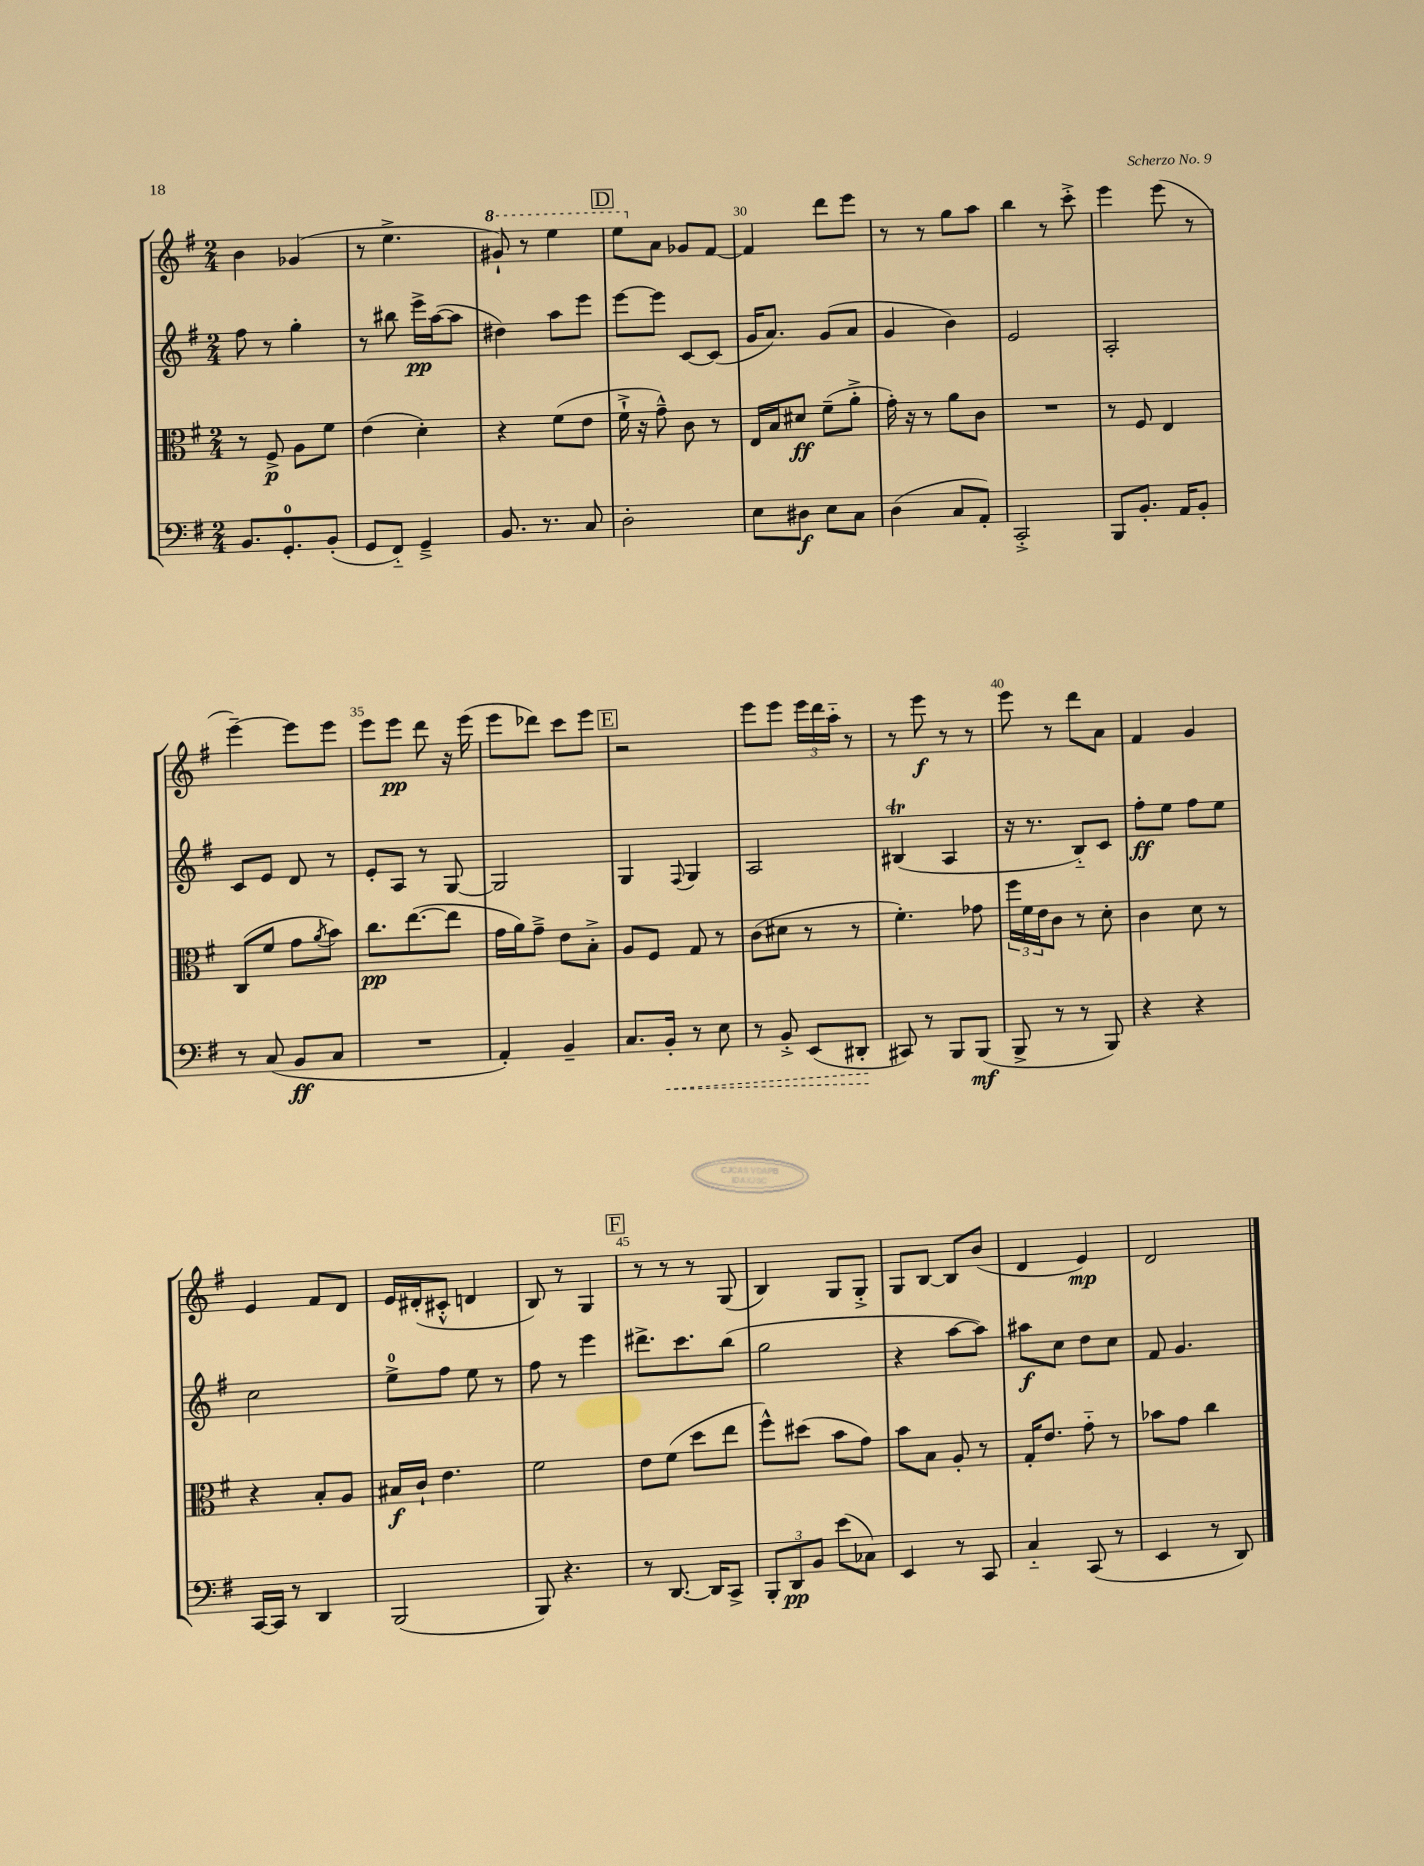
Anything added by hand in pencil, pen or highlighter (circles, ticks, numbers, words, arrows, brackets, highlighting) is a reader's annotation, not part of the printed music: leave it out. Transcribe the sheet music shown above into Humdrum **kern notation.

**kern	**dynam	**kern	**dynam	**kern	**dynam	**kern	**dynam
*part4	*part4	*part3	*part3	*part2	*part2	*part1	*part1
*staff4	*staff4	*staff3	*staff3	*staff2	*staff2	*staff1	*staff1
*clefF4	*	*clefC3	*	*clefG2	*	*clefG2	*
*k[f#]	*	*k[f#]	*	*k[f#]	*	*k[f#]	*
*M2/4	*	*M2/4	*	*M2/4	*	*M2/4	*
=26	=26	=26	=26	=26	=26	=26	=26
8.BB/L	.	8r	.	8ff#\	.	4b\	.
.	.	8F#^/	p	8r	.	.	.
8.GG'/	.	.	.	.	.	.	.
.	.	8A\L	.	4gg'\	.	(4g-X/	.
(8BB'/J	.	8f#\J	.	.	.	.	.
=27	=27	=27	=27	=27	=27	=27	=27
8GG/L	.	(4e\	.	8r	.	8r	.
8FF#/J)	.	.	.	8bb#X\	.	4.ee^\	.
4GG~^/	.	4d'\)	.	16eee^\LL	pp	.	.
.	.	.	.	([16aa\J	.	.	.
.	.	.	.	8aa\J]	.	.	.
=28	=28	=28	=28	=28	=28	=28	=28
*	*	*	*	*	*	*8va	*
8.BB/	.	4r	.	4dd#X\)	.	8gg#X`/)	.
.	.	.	.	.	.	8r	.
8.r	.	.	.	.	.	.	.
.	.	(8f#\L	.	8aa\L	.	4eee\	.
8C/	.	8e\J	.	8eee\J	.	.	.
!!LO:REH:place=s1:t=D
=29	=29	=29	=29	=29	=29	=29	=29
2D'\	.	16f#`^\	.	[8eee\L	.	8eee\L	.
.	.	16r	.	.	.	.	.
*	*	*	*	*	*	*X8va	*
.	.	8g~^^\)	.	8eee\J]	.	8a\J	.
.	.	8c\	.	[8c/L	.	8g-X/L	.
.	.	8r	.	(8c/J]	.	[8f#/J	.
=30	=30	=30	=30	=30	=30	=30	=30
8E\L	.	16E/LL	.	16g/KL	.	4f#/]	.
.	.	16B/J	.	8.a/J)	.	.	.
8D#X\J	f	8d#X/J	ff	.	.	.	.
8E\L	.	(8f#~\L	.	(8g/L	.	8ddd\L	.
8C\J	.	8a'^\J	.	8a/J	.	8eee\J	.
=31	=31	=31	=31	=31	=31	=31	=31
(4D\	.	16g'\)	.	4g/	.	8r	.
.	.	16r	.	.	.	.	.
.	.	8r	.	.	.	8r	.
8C/L	.	8a\L	.	4b\)	.	8gg\L	.
8AA'/J)	.	8c\J	.	.	.	8aa\J	.
=32	=32	=32	=32	=32	=32	=32	=32
2CC'^/	.	2r	.	2e/	.	4bb\	.
.	.	.	.	.	.	8r	.
.	.	.	.	.	.	8ccc'^\	.
=33	=33	=33	=33	=33	=33	=33	=33
8BBB/L	.	8r	.	2A'/	.	4eee\	.
8.BB'/J	.	8F#/	.	.	.	.	.
.	.	4E/	.	.	.	(8eee\	.
16AA/KL	.	.	.	.	.	.	.
8BB'/J	.	.	.	.	.	8r	.
!!LO:LB:g=z
=34	=34	=34	=34	=34	=34	=34	=34
8r	.	(8C/L	.	8c/L	.	[4eee~\)	.
(8C/	.	8f#/J	.	8e/J	.	.	.
8BB/L	ff	8g\L	.	8d/	.	8eee\L]	.
.	.	8qa/	.	.	.	.	.
8C/J	.	8b\J)	.	8r	.	8eee\J	.
=35	=35	=35	=35	=35	=35	=35	=35
2r	.	8.cc\L	pp	8e'/L	.	8eee\L	.
.	.	.	.	8A/J	.	8eee\J	pp
.	.	([8.ee\	.	.	.	.	.
.	.	.	.	8r	.	8ddd\	.
.	.	8ee\J]	.	[8G/	.	16r	.
.	.	.	.	.	.	(16eee\	.
=36	=36	=36	=36	=36	=36	=36	=36
4AA'/)	.	16g\LL	.	2G/]	.	8eee\L	.
.	.	16a\J)	.	.	.	.	.
.	.	8g~^\J	.	.	.	8ddd-X\J)	.
4BB~/	.	8e\L	.	.	.	8ccc\L	.
.	.	8B'^\J	.	.	.	8eee\J	.
!!LO:REH:place=s1:t=E
=37	=37	=37	=37	=37	=37	=37	=37
8.C/L	.	8A/L	.	4G/	.	2r	.
.	.	8F#/J	.	.	.	.	.
!	!LO:HP:b	!	!	!	!	!	!
16BB'/Jk	<	.	.	.	.	.	.
.	.	.	.	8qqF#/	.	.	.
8r	.	8G/	.	4G/	.	.	.
8E\	.	8r	.	.	.	.	.
=38	=38	=38	=38	=38	=38	=38	=38
8r	.	(8c\L	.	2A/	.	8eee\L	.
8BB'^/	.	8d#X\J	.	.	.	8eee\J	.
(8EE/L	.	8r	.	.	.	24eee\LL	.
.	.	.	.	.	.	24ddd\	.
.	.	.	.	.	.	24aa\JJ	.
8DD#X'/J	.	8r	.	.	.	8r	.
.	[	.	.	.	.	.	.
=39	=39	=39	=39	=39	=39	=39	=39
8CC#X/)	.	4.f#'\)	.	(4B#Xt/	.	8r	.
8r	.	.	.	.	.	8eee\	f
8BBB/L	.	.	.	4A/	.	8r	.
(8BBB/J	mf	8g-X\	.	.	.	8r	.
=40	=40	=40	=40	=40	=40	=40	=40
8BBB^/	.	24ff#\LL	.	16r	.	8eee\	.
.	.	24f#\	.	.	.	.	.
.	.	.	.	8.r	.	.	.
.	.	24e\J	.	.	.	.	.
8r	.	8c\J	.	.	.	8r	.
8r	.	8r	.	8B/L)	.	8ddd\L	.
8BBB/)	.	8d'\	.	8c/J	.	8a\J	.
=41	=41	=41	=41	=41	=41	=41	=41
4r	.	4c\	.	8ff#'\L	ff	4f#/	.
.	.	.	.	8ee\J	.	.	.
4r	.	8d\	.	8ff#\L	.	4g/	.
.	.	8r	.	8ee\J	.	.	.
!!LO:LB:g=z
=42	=42	=42	=42	=42	=42	=42	=42
[16CC/LL	.	4r	.	2cc\	.	4e/	.
16CC/JJ]	.	.	.	.	.	.	.
8r	.	.	.	.	.	.	.
4DD/	.	8B'/L	.	.	.	8f#/L	.
.	.	8A/J	.	.	.	8d/J	.
=43	=43	=43	=43	=43	=43	=43	=43
(2BBB/	.	16B#X/LL	f	8ee^\L	.	16e/LL	.
.	.	16c`/JJ	.	.	.	(16d#X'/J	.
.	.	4.e\	.	8ff#\J	.	8c#X'^^/J	.
.	.	.	.	8ee\	.	4dn/	.
.	.	.	.	8r	.	.	.
=44	=44	=44	=44	=44	=44	=44	=44
8BBB/)	.	2f#\	.	8ff#\	.	8B/)	.
4.r	.	.	.	8r	.	8r	.
.	.	.	.	4eee\	.	4G/	.
!!LO:REH:place=s1:t=F
=45	=45	=45	=45	=45	=45	=45	=45
8r	.	8e\L	.	8.ddd#X^\L	.	8r	.
[8.DD/	.	(8f#\J	.	.	.	8r	.
.	.	.	.	8.ccc\	.	.	.
.	.	8dd\L	.	.	.	8r	.
16DD/KL]	.	.	.	.	.	.	.
8CC^/J	.	8ee\J	.	(8bb\J	.	(8G/	.
=46	=46	=46	=46	=46	=46	=46	=46
12BBB'/L	.	8ff#^^\L)	.	2gg\	.	4B/)	.
12DD/	pp	.	.	.	.	.	.
.	.	(8dd#X\J	.	.	.	.	.
12BB/J	.	.	.	.	.	.	.
(8e\L	.	8b\L	.	.	.	8G/L	.
8C-X\J)	.	8g\J)	.	.	.	8G'^/J	.
=47	=47	=47	=47	=47	=47	=47	=47
4EE/	.	8b\L	.	4r	.	8G/L	.
.	.	8B\J	.	.	.	[8B/J	.
8r	.	8A'/	.	[8aa\L	.	8B/L]	.
8CC/	.	8r	.	8aa\J])	.	(8b/J	.
=48	=48	=48	=48	=48	=48	=48	=48
4C/	.	16G'/KL	.	8aa#X\L	f	4d/	.
.	.	8.e/J	.	.	.	.	.
.	.	.	.	8cc\J	.	.	.
(8CC/	.	8g\	.	8dd\L	.	4e/)	mp
8r	.	8r	.	8cc\J	.	.	.
=49	=49	=49	=49	=49	=49	=49	=49
4EE/	.	8b-X\L	.	8f#/	.	2d/	.
.	.	8g\J	.	4.g/	.	.	.
8r	.	4cc\	.	.	.	.	.
8DD/)	.	.	.	.	.	.	.
==	==	==	==	==	==	==	==
*-	*-	*-	*-	*-	*-	*-	*-
